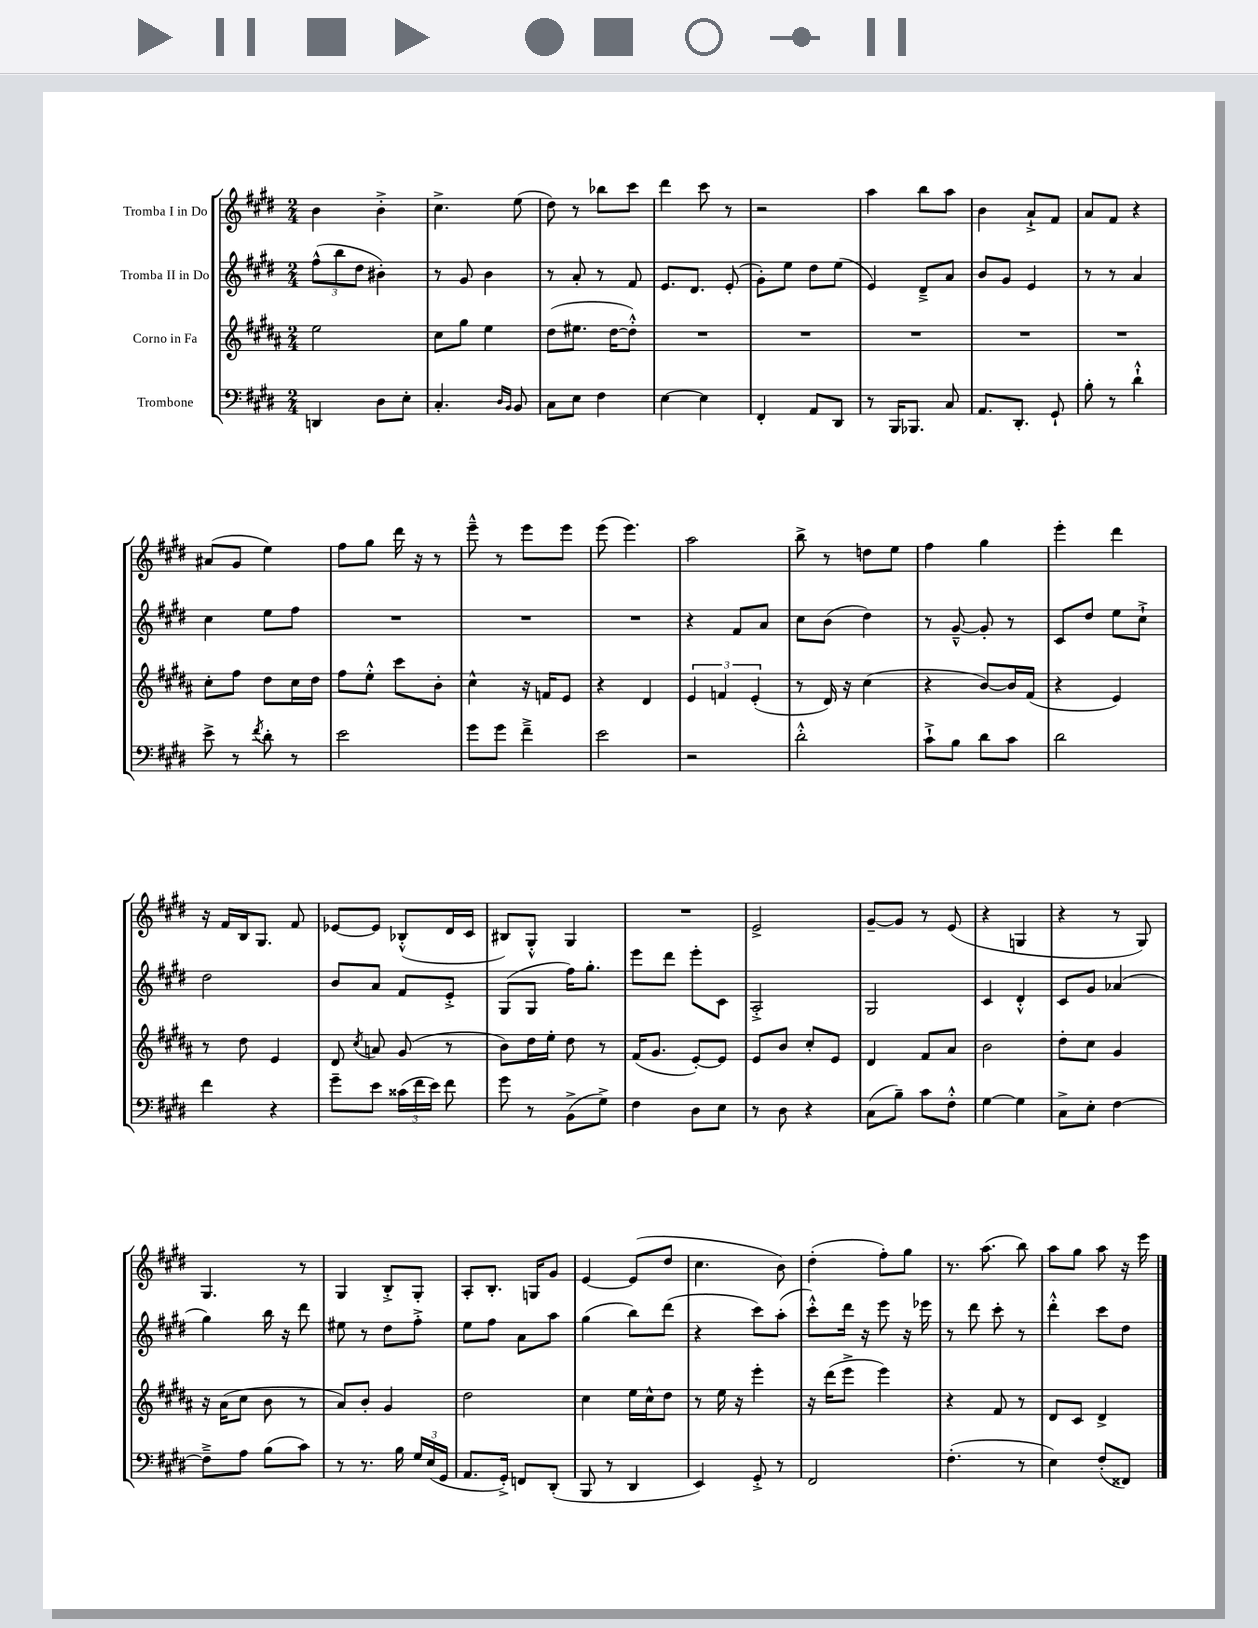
<<
\new StaffGroup <<
\new Staff = "s0" \with { instrumentName = "Tromba I in Do" } {
    \clef treble \key e \major \numericTimeSignature \time 2/4
    \autoBeamOff b'4 b'4-.-> |
    cis''4.-> e''8( |
    dis''8) r8 bes''8[ cis'''8] |
    dis'''4 cis'''8 r8 |
    r2 |
    a''4 b''8[ a''8] |
    b'4 a'8[-!-> fis'8] |
    a'8[ fis'8] r4 |
    ais'8[( gis'8] e''4) |
    fis''8[ gis''8] dis'''16 r16 r8 |
    e'''8---^ r8 e'''8[ e'''8] |
    e'''8( e'''4.) |
    a''2 |
    b''8-> r8 d''8[ e''8] |
    fis''4 gis''4 |
    e'''4-. dis'''4 |
    r16 fis'16[ b16 gis8.] fis'8 |
    ees'8[~ ees'8] bes8[-.-^( dis'16 cis'16] |
    bis8[) gis8]-.-^ gis4 |
    R2 |
    e'2-> |
    gis'8[~-- gis'8] r8 e'8( |
    r4 g4 |
    r4 r8 gis8) |
    gis4. r8 |
    gis4 b8[-.-> gis8]-. |
    a8[-. b8.]-. g16[ gis'8] |
    e'4~ e'8[( dis''8] |
    cis''4. b'8) |
    dis''4-.( fis''8[-.) gis''8] |
    r8. a''8.( b''8) |
    a''8[ gis''8] a''8 r16 e'''16 \bar "|." |
}
\new Staff = "s1" \with { instrumentName = "Tromba II in Do" } {
    \clef treble \key e \major \numericTimeSignature \time 2/4
    \autoBeamOff \tuplet 3/2 { fis''8[-^( b''8 dis''8] } bis'4-.) |
    r8 gis'8 b'4 |
    r8 a'8-. r8 fis'8 |
    e'8.[ dis'8.] e'8-.( |
    gis'8[-.) e''8] dis''8[ e''8]( |
    e'4) dis'8[---> a'8] |
    b'8[ gis'8] e'4 |
    r8 r8 a'4 |
    cis''4 e''8[ fis''8] |
    R2 |
    R2 |
    R2 |
    r4 fis'8[ a'8] |
    cis''8[ b'8]( dis''4) |
    r8 gis'8~---^ gis'8-. r8 |
    cis'8[ dis''8] e''8[ cis''8]-!-> |
    dis''2 |
    b'8[ a'8] fis'8[ e'8]-.-> |
    gis8[( gis8] fis''16[) gis''8.]-. |
    e'''8[ dis'''8] e'''8[-. cis'8] |
    a2-.-> |
    gis2 |
    cis'4 dis'4-.-^ |
    cis'8[ gis'8] aes'4( |
    gis''4) b''16 r16 dis'''8 |
    eis''8 r8 dis''8[ fis''8]-.-> |
    e''8[ fis''8] a'8[ a''8] |
    gis''4( b''8[) dis'''8]( |
    r4 cis'''8[) a''8]-.( |
    cis'''8[-.-^) dis'''16] r16 e'''8 r16 ees'''16 |
    r8 dis'''8 cis'''8-. r8 |
    dis'''4-.-^ cis'''8[ dis''8] \bar "|." |
}
\new Staff = "s2" \with { instrumentName = "Corno in Fa" } {
    \clef treble \key b \major \numericTimeSignature \time 2/4
    \autoBeamOff e''2 |
    cis''8[ gis''8] e''4 |
    dis''8[( eis''8.] dis''16[~ dis''8]-.-^) |
    R2 |
    R2 |
    R2 |
    R2 |
    R2 |
    cis''8[-. fis''8] dis''8[ cis''16 dis''16] |
    fis''8[ e''8]-.-^ cis'''8[ b'8]-. |
    cis''4-^ r16 f'16[ e'8] |
    r4 dis'4 |
    \tuplet 3/2 { e'4 f'4 e'4-.( } |
    r8 dis'16) r16 cis''4( |
    r4 b'8[~) b'16 fis'16]( |
    r4 e'4) |
    r8 dis''8 e'4 |
    dis'8 \acciaccatura { cis''8 } a'8 gis'8( r8 |
    b'8[) dis''16 e''16]-. dis''8 r8 |
    fis'16[( gis'8.] e'8[~-.) e'8] |
    e'8[ b'8] cis''8[-. e'8] |
    dis'4 fis'8[ ais'8] |
    b'2 |
    dis''8[-. cis''8] gis'4 |
    r16 ais'16[( cis''8] b'8 r8 |
    ais'8[) b'8]-. gis'4 |
    dis''2 |
    cis''4 e''16[ cis''16-^ dis''8] |
    r8 e''16 r16 e'''4-. |
    r16 dis'''16[( e'''8]-> e'''4) |
    r4 fis'8 r8 |
    dis'8[ cis'8] dis'4-> \bar "|." |
}
\new Staff = "s3" \with { instrumentName = "Trombone" } {
    \clef bass \key e \major \numericTimeSignature \time 2/4
    \autoBeamOff d,4 dis8[ e8]-. |
    cis4.-. \grace { dis16[ b,16] } b,8 |
    cis8[ e8] fis4 |
    e4~ e4 |
    fis,4-. a,8[ dis,8] |
    r8 b,,16[ bes,,8.] cis8 |
    a,8.[ dis,8.]-. gis,8-! |
    b8-. r8 dis'4-!-^ |
    e'8-> r8 \acciaccatura { fis'8 } dis'8-. r8 |
    e'2 |
    gis'8[ gis'8] fis'4---> |
    e'2 |
    r2 |
    dis'2-.-^ |
    cis'8[-!-> b8] dis'8[ cis'8] |
    dis'2 |
    fis'4 r4 |
    gis'8[-- e'8] \tuplet 3/2 { cisis'16[( fis'16 e'16]) } fis'8 |
    gis'8 r8 b,8[->( gis8]->) |
    fis4 dis8[ e8] |
    r8 dis8 r4 |
    cis8[( b8]--) cis'8[ fis8]-.-^ |
    gis4~ gis4 |
    cis8[-> e8]-. fis4~ |
    fis8[---> a8] b8[( cis'8]) |
    r8 r8. b16 \tuplet 3/2 { gis16[ e16( gis,16] } |
    a,8.[ gis,16]-.->) f,8[ dis,8]-.( |
    b,,8 r8 dis,4 |
    e,4) gis,8-.-> r8 |
    fis,2 |
    fis4.-.( r8 |
    e4) fis8[-.( fisis,8]) \bar "|." |
}
>>
>>
\layout { \context { \Score \remove "Bar_number_engraver" } }
